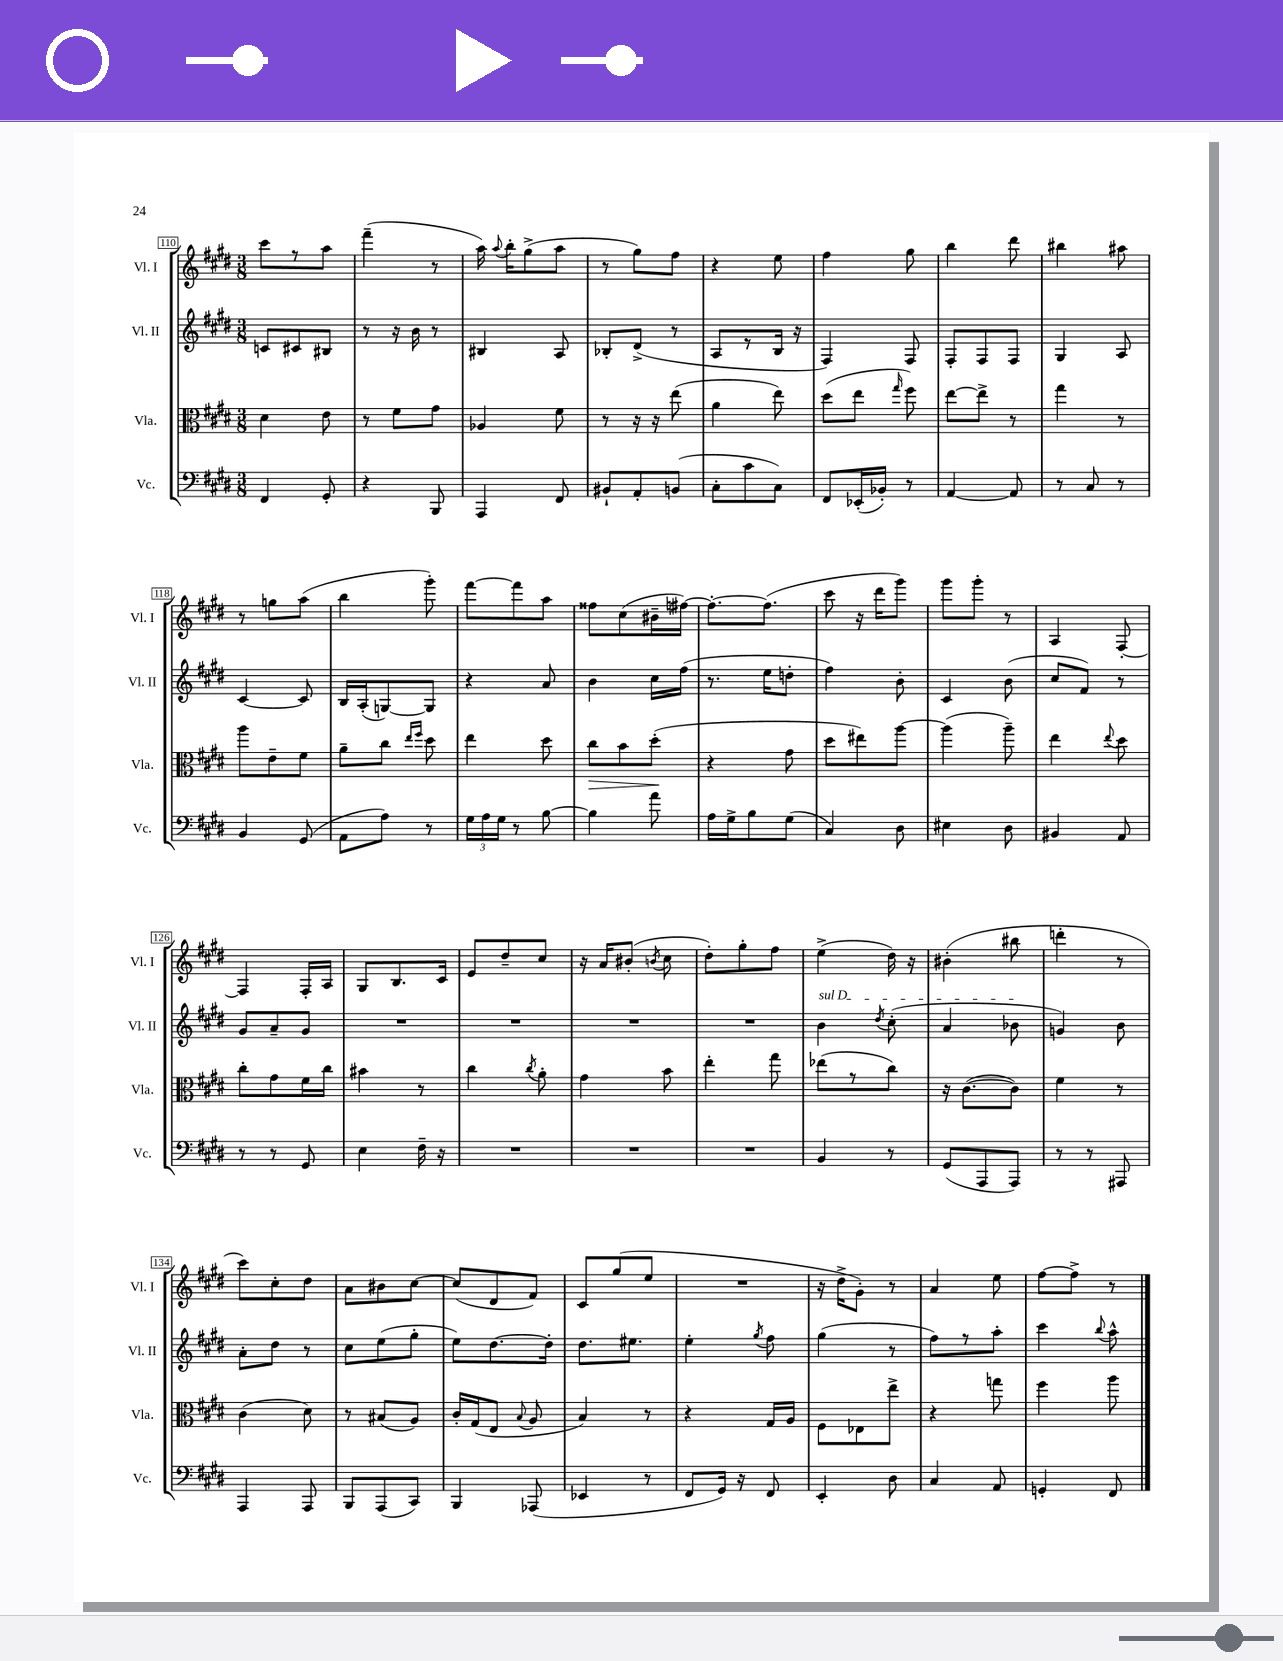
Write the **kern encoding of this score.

**kern	**kern	**kern	**kern
*staff4	*staff3	*staff2	*staff1
*clefF4	*clefC3	*clefG2	*clefG2
*k[f#c#g#d#]	*k[f#c#g#d#]	*k[f#c#g#d#]	*k[f#c#g#d#]
*M3/8	*M3/8	*M3/8	*M3/8
4FF#	4d#	8c	8ccc#
.	.	8c#	8r
8GG#'	8e	8B#	8aa
=	=	=	=
4r	8r	8r	(4fff#~
.	8f#	16r	.
.	.	16b	.
8BBB	8g#	8r	8r
=	=	=	=
4AAA	4A-	4B#	16aa)
.	.	.	8qqaa
.	.	.	16bb'
.	.	.	(8gg#^
8FF#	8f#	8A	8aa
=	=	=	=
8BB#`	8r	8B-'	8r
8AA'	16r	(8d#^	8gg#)
.	16r	.	.
(8BB	(8ee	8r	8ff#
=	=	=	=
8C#'	4a	8A	4r
8c#	.	8r	.
8C#)	8ee)	16B	8ee
.	.	16r	.
=	=	=	=
8FF#	(8dd#	4F#)	4ff#
(16EE-'	8ee	.	.
16BB-')	.	.	.
.	16qqgg#	.	.
8r	8ff#)	8F#	8gg#
=	=	=	=
[4AA	[8ee	8F#'	4bb
.	8ee^]	8F#	.
8AA]	8r	8F#	8ddd#
=	=	=	=
8r	4gg#	4G#	4bb#
8C#	.	.	.
8r	8r	8A	8aa#
=	=	=	=
4BB	8aa	[4c#	8r
.	8e~	.	8gg
(8GG#	8f#	8c#]	(8aa
=	=	=	=
8AA	8a~	16B	4bb
.	.	(16A'	.
8A)	8cc#	[8G)	.
.	16qqee	.	.
.	16qqff#	.	.
8r	8dd#	8G]	8ggg#')
=	=	=	=
24G#	4ee	4r	[8fff#
24A	.	.	.
24G#	.	.	.
8r	.	.	8fff#]
[8B	8dd#	8a	8aa
=	=	=	=
4B]	8cc#	4b	8ff##
.	8b	.	(8cc#
8a	(8dd#'	16cc#	16b#~
.	.	(16ff#	[16ff#)
=	=	=	=
16A	4r	8.r	8.ff#'_
16G#^	.	.	.
8B	.	.	.
.	.	16ee	(8.ff#]
(8G#	8g#	8dd'	.
=	=	=	=
4C#)	8dd#	4ff#)	8ccc#
.	8ee#)	.	16r
.	.	.	16ddd#
8D#	[8aa	8b'	8ggg#)
=	=	=	=
4E#	(4aa]	4c#	8ggg#
.	.	.	8ggg#'
8D#	8aa~)	(8b	8r
=	=	=	=
4BB#	4ee	8cc#	4A
.	.	8f#)	.
.	8qqee	.	.
8AA	8dd#	8r	[8F#'
=	=	=	=
8r	8cc#'	8g#	4F#]
8r	8g#	8a~	.
8GG#	16f#	8g#	16F#'
.	16cc#	.	16A
=	=	=	=
4E	4b#	4.r	8G#
.	.	.	8.B
16F#~	8r	.	.
16r	.	.	16c#
=	=	=	=
4.r	4cc#	4.r	8e
.	.	.	8dd#~
.	8qcc#	.	.
.	8a'	.	8cc#
=	=	=	=
4.r	4g#	4.r	16r
.	.	.	16a
.	.	.	(8b#'
.	.	.	8qb
.	8b	.	8cc#
=	=	=	=
4.r	4ee'	4.r	8dd#')
.	.	.	8gg#'
.	8gg#	.	8ff#
=	=	=	=
4BB	(8ee-	4b	(4ee^
.	8r	.	.
.	.	8qdd#	.
8r	8cc#)	(8cc#'	16dd#)
.	.	.	16r
=	=	=	=
(8GG#	16r	4a	(4b#'
.	([8.c#	.	.
8AAA	.	.	.
8AAA)	8c#])	8b-	8bb#
=	=	=	=
8r	4f#	4g)	4ddd'
8r	.	.	.
8AAA#	8r	8b	8r
=	=	=	=
4AAA	(4c#	8a'	8ccc#)
.	.	8dd#	8cc#'
8AAA	8d#)	8r	8dd#
=	=	=	=
8BBB	8r	8cc#	8a
(8AAA	(8B#	(8ee	8b#
8CC#)	8A)	8gg#'	[8cc#
=	=	=	=
4BBB	16c#'	8ee)	(8cc#]
.	(16G#	.	.
.	8E	[8.dd#	8d#
.	8qqB	.	.
(8AAA-	8A	.	8f#)
.	.	16dd#']	.
=	=	=	=
4EE-	4B)	8.dd#	8c#
.	.	.	(8gg#
.	.	8.ee#	.
8r	8r	.	8ee
=	=	=	=
8FF#	4r	4ee'	4.r
16GG#)	.	.	.
16r	.	.	.
.	.	8qgg#	.
8FF#	16G#	8ff#	.
.	16A	.	.
=	=	=	=
4EE'	8F#	(4gg#	16r
.	.	.	16dd#^
.	8E-	.	8g#')
8D#	8ee^	8r	8r
=	=	=	=
4C#	4r	8ff#)	4a
.	.	8r	.
8AA	8gg	8aa'	8ee
=	=	=	=
4GG'	4ff#	4ccc#	[8ff#
.	.	.	8ff#^]
.	.	8qqbb	.
8FF#	8aa	8aa^^	8r
==	==	==	==
*-	*-	*-	*-
